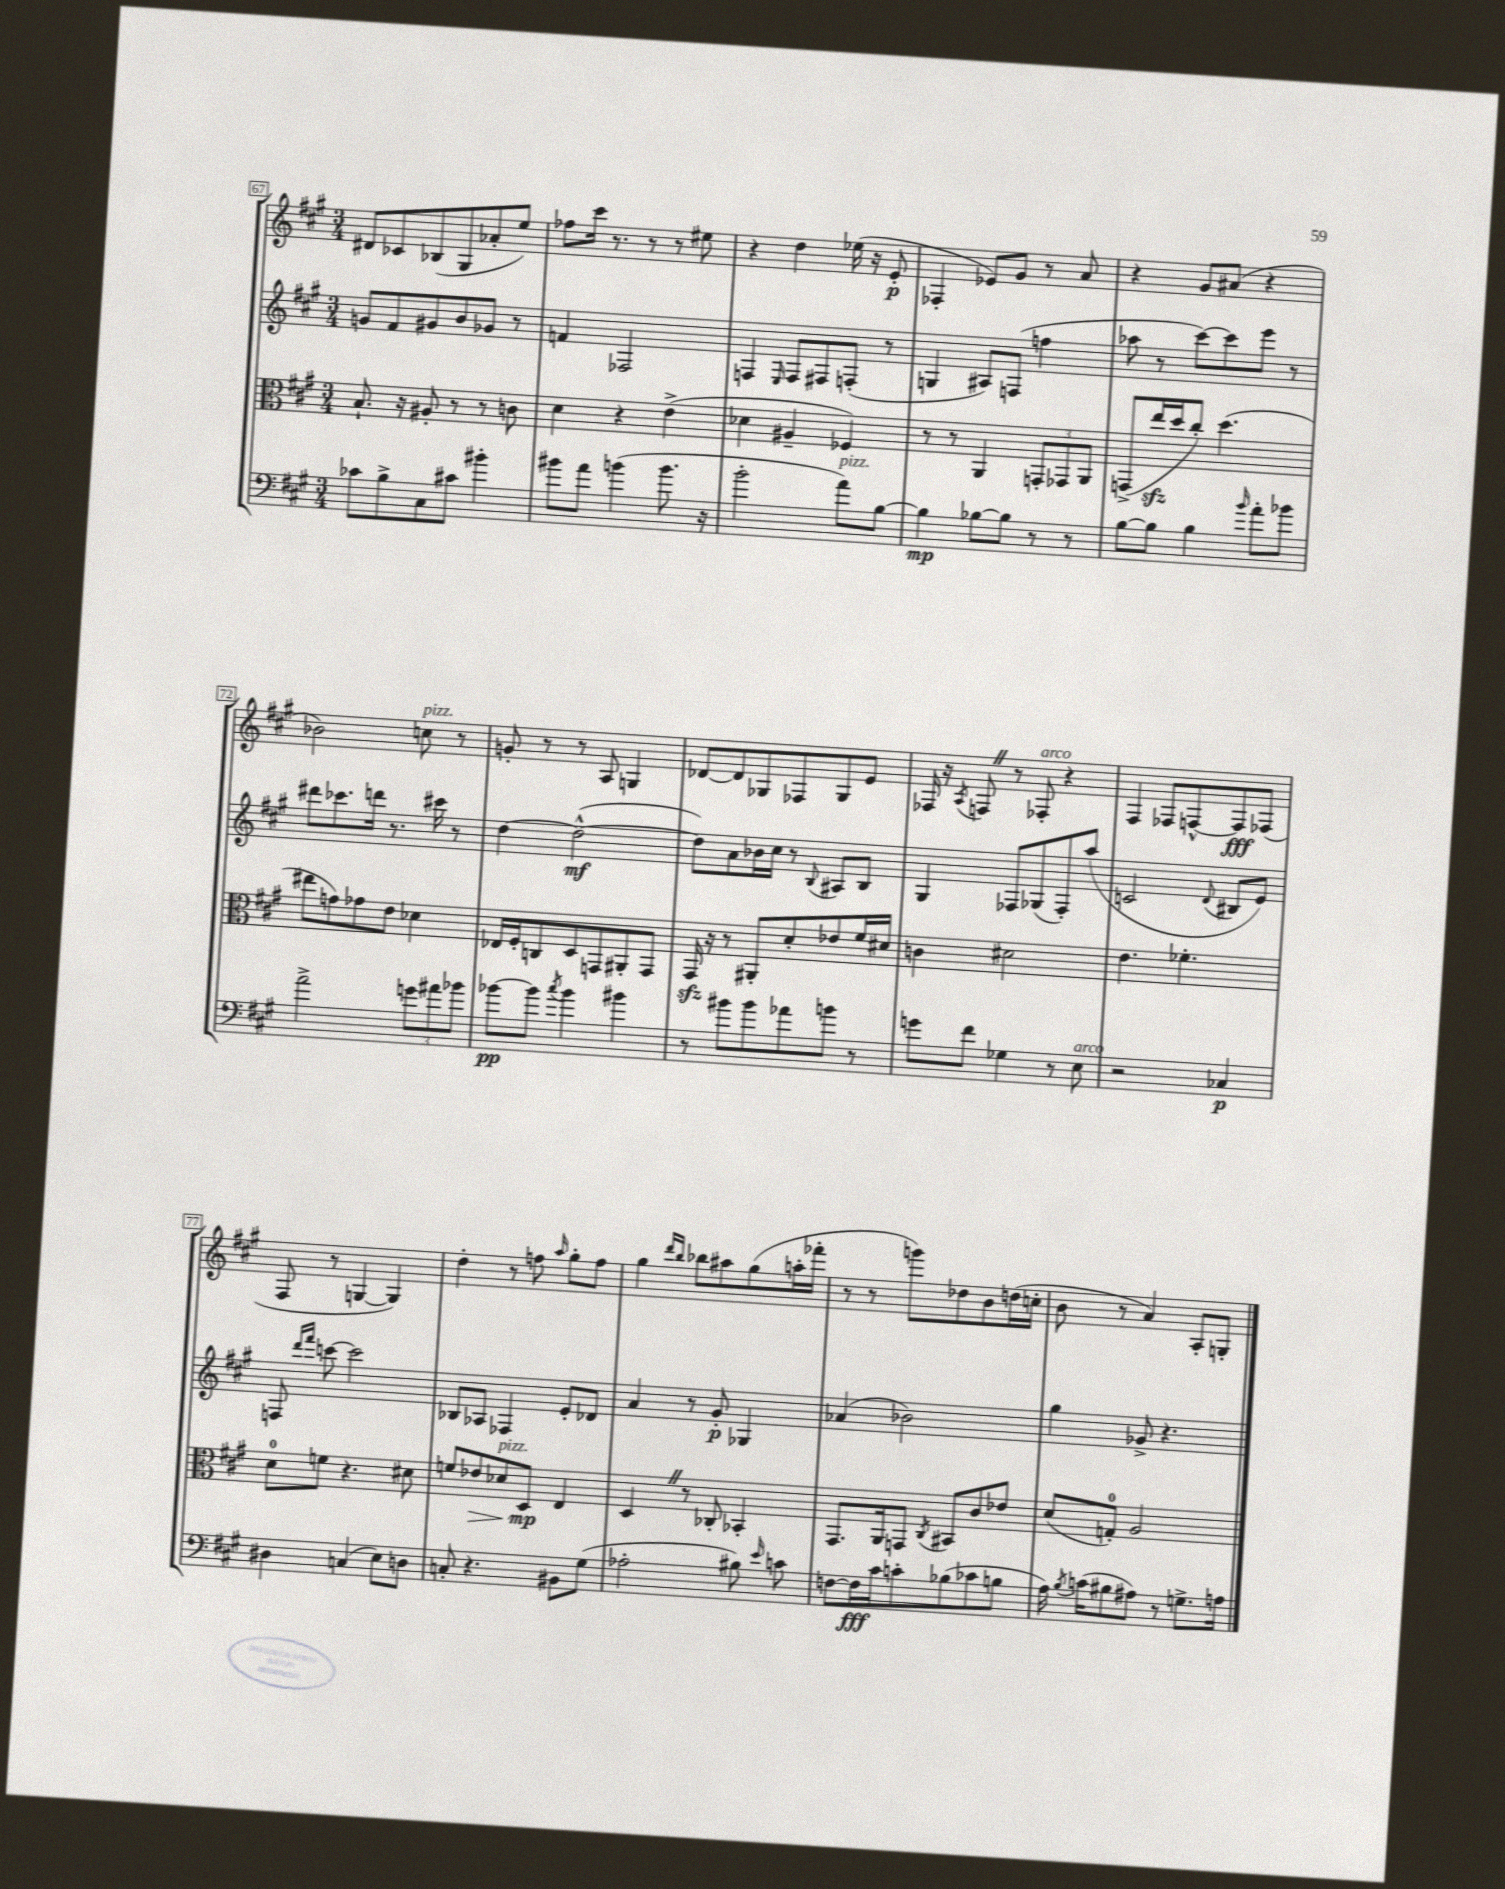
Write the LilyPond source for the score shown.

<<
\new StaffGroup <<
\new Staff = "s0" {
    \clef treble \key a \major \numericTimeSignature \time 3/4
    \autoBeamOff dis'8[ ces'8 bes8( gis8 aes'8-. e''8]) |
    fes''8[ cis'''16] r8. r8 r8 eis''8 |
    r4 d''4 ees''16( r16 e'8-.\p |
    fes4-. ees'8[) gis'8] r8 a'8 |
    r4 gis'8[ ais'8]( r4 |
    bes'2) c''8^\markup { \italic "pizz." } r8 |
    g'8-. r8 r8 a8 g4 |
    des'8[~ des'8 ges8 fes8 ges8 e'8] |
    fes16 r16 \acciaccatura { a8 } f8 \once \override BreathingSign.text = \markup { \musicglyph "scripts.caesura.straight" } \breathe r8 fes8-.^\markup { \italic "arco" } r4 |
    fis4 fes8[ f8~-^ f8\fff fes8]( |
    fis8 r8 g4~ g4) |
    d''4-. r8 f''8 \grace { a''16 } gis''8[-. f''8] |
    gis''4 \grace { d'''16[ b''16] } bes''8[ ais''8 gis''8( a''16-. fes'''16]-. |
    r8 r8 g'''8[) des''8 b'8 d''16( c''16]-. |
    b'8 r8 a'4) a8[-. g8]-. \bar "|." |
}
\new Staff = "s1" {
    \clef treble \key a \major \numericTimeSignature \time 3/4
    \autoBeamOff g'8[ fis'8 gis'8 b'8 ges'8] r8 |
    f'4 fes2 |
    f4 \grace { e16 } f8[ fis8 f8]-.( r8 |
    g4 ais8[) f8]( f''4 |
    aes''8 r8 cis'''8[~) cis'''8 e'''8] r8 |
    dis'''8[ ces'''8. d'''16] r8. cis'''16 r8 |
    d''4~ d''2~-^\mf( |
    d''8[) a'8 bes'16 cis''16] r8 \appoggiatura { b8 } ais8[ b8] |
    gis4 fes8[ ges8( fes8-.) a''8]( |
    c'2 \appoggiatura { d'8 } bis8[ e'8]) |
    f8 \grace { d'''16[ fis'''16] } c'''8~ c'''2 |
    bes8[ aes8] fes4 e'8[-. des'8] |
    a'4 r8 gis'8-.\p ges4 |
    aes'4( bes'2) |
    gis''4 ges'8-> r4. \bar "|." |
}
\new Staff = "s2" {
    \clef alto \key a \major \numericTimeSignature \time 3/4
    \autoBeamOff b8.-! r16 ais8-. r8 r8 c'8 |
    d'4 r4 e'4->( |
    des'4 ais4-- fes4) |
    r8 r8 a,4 \tuplet 3/2 { g,8[-. ges,8 a,8] } |
    g,8[->( e''16\sfz d''16 cis''8]-.) d''4.( |
    eis''8[ g'8) ges'8 e'8] des'4 |
    ees16[ fis16-. c8 d8 g,8 ais,8-. g,8] |
    gis,16\sfz r16 r8 ais,8[-. d'8-. ees'8 fis'16 dis'16] |
    c'4 dis'2 |
    e'4. fes'4.-. |
    d'8[-0 f'8] r4. dis'8 |
    f'8[ ees'8\> des'8^\markup { \italic "pizz." } d8]\mp\! e4 |
    d4 \once \override BreathingSign.text = \markup { \musicglyph "scripts.caesura.straight" } \breathe r8 ces8-. bes,4-. |
    gis,8.[ a,16 g,8] \acciaccatura { cis8 } bis,8[ cis'8 ees'8] |
    d'8[( g8]-0-.) a2 \bar "|." |
}
\new Staff = "s3" {
    \clef bass \key a \major \numericTimeSignature \time 3/4
    \autoBeamOff ces'8[ b8-> cis8 cis'8] bis'4-. |
    bis'8[ a'8] b'4( b'8. r16 |
    b'2-. a'8[^\markup { \italic "pizz." }) b8]~ |
    b4\mp bes8[~ bes8] r8 r8 |
    b8[~ b8] b4 \grace { b'16 } a'8[-. bes'8] |
    a'2-> \tuplet 3/2 { g'8[ ais'8 bes'8] } |
    bes'8[~\pp bes'8] \acciaccatura { cis''8 } bes'4 bis'4 |
    r8 bis'8[ bis'8 aes'8 b'8] r8 |
    g'8[ fis'8] ges4 r8 e8^\markup { \italic "arco" } |
    r2 ces4\p |
    dis4 c4( e8[) d8] |
    c8-. r4. bis,8[ gis8]( |
    aes2-. bis8) \grace { e'16 } c'8 |
    f8[~ f16\fff cis'16 c'8-. bes8( ces'8 b8] |
    a16) \acciaccatura { b8 } c'16[( bis8 ais8]) r8 g8.[-> a16] \bar "|." |
}
>>
>>
\layout { \context { \Score currentBarNumber = #67 \override BarNumber.stencil = #(make-stencil-boxer 0.1 0.3 ly:text-interface::print) } }
